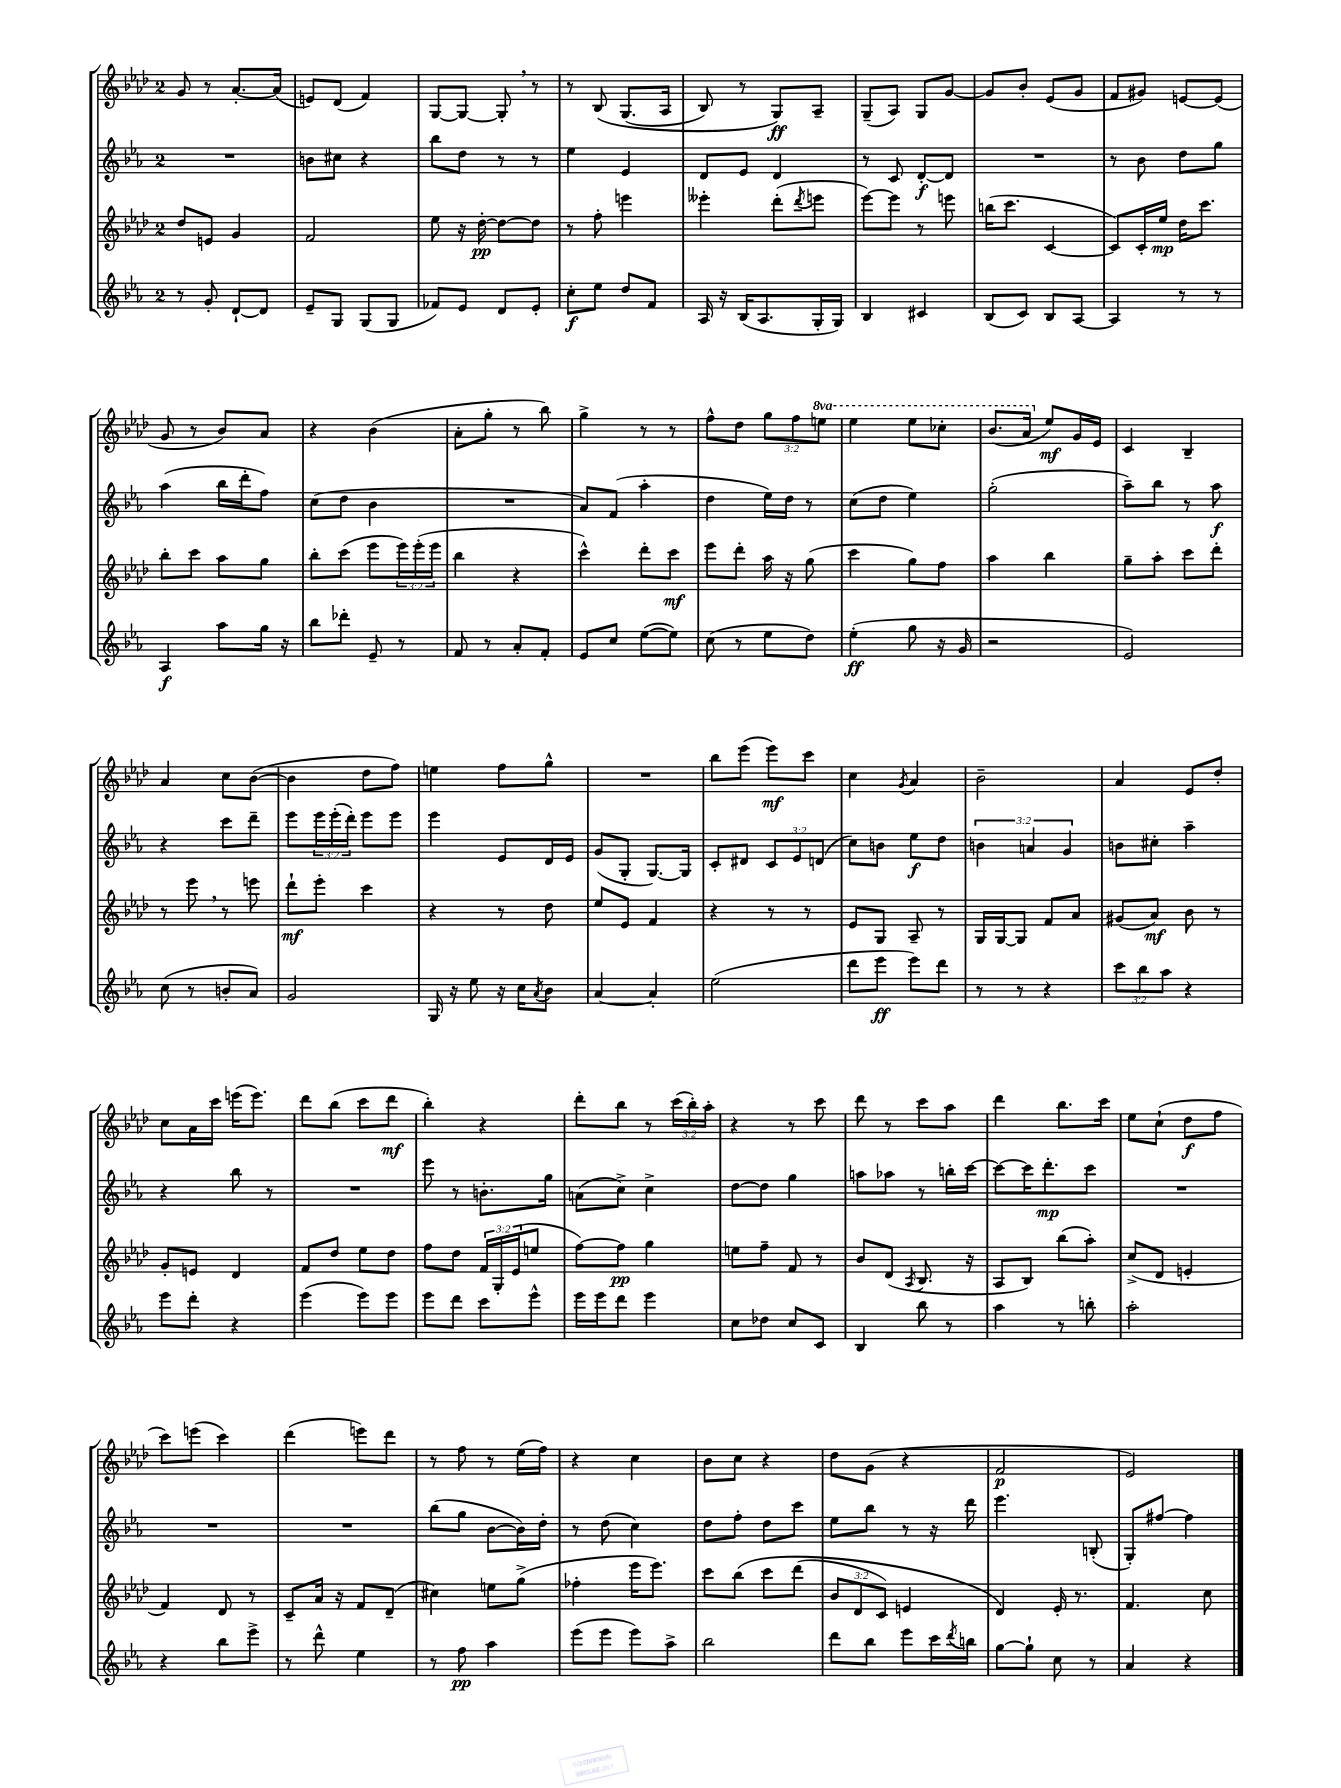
<<
\new StaffGroup <<
\new Staff = "s0" {
    \clef treble \key aes \major \once \override Staff.TimeSignature.style = #'single-digit \time 2/4 \override Staff.TupletNumber.text = #tuplet-number::calc-fraction-text \set Staff.ottavationMarkups = #ottavation-simple-ordinals
    g'8 r8 aes'8.~-. aes'16( |
    e'8) des'8( f'4) |
    g8~ g8~ g8-. \breathe r8 |
    r8 bes8\( g8.( aes16 |
    bes8) r8 g8\ff\) aes8-- |
    g8--( aes8) g8 g'8~ |
    g'8 bes'8-. ees'8( g'8 |
    f'8 gis'8) e'8~ e'8( |
    g'8 r8 bes'8) aes'8 |
    r4 bes'4( |
    aes'8-. g''8-. r8 bes''8) |
    g''4-> r8 r8 |
    f''8-^ des''8 \tuplet 3/2 { g''8 f''8 \ottava #1 e'''8 } |
    ees'''4 ees'''8 ces'''8-. |
    bes''8.( aes''16 \ottava #0 ees''8\mf) g'16 ees'16 |
    c'4 bes4-- |
    aes'4 c''8 bes'8~( |
    bes'4 des''8 f''8) |
    e''4 f''8 g''8-^ |
    R2 |
    bes''8 ees'''8( ees'''8\mf) c'''8 |
    c''4 \acciaccatura { g'8 } aes'4 |
    bes'2-- |
    aes'4 ees'8 des''8-. |
    c''8 aes'16 c'''16 e'''16( e'''8.) |
    des'''8 bes''8( c'''8 des'''8\mf |
    bes''4-.) r4 |
    des'''8-. bes''8 r8 \tuplet 3/2 { c'''16( bes''16-.) aes''16-. } |
    r4 r8 c'''8 |
    des'''8 r8 c'''8 aes''8 |
    des'''4 bes''8. c'''16 |
    ees''8 c''8-!( des''8\f f''8 |
    c'''8) e'''8( c'''4) |
    des'''4( e'''8) des'''8 |
    r8 f''8 r8 ees''16( f''16) |
    r4 c''4 |
    bes'8 c''8 r4 |
    des''8 g'8( r4 |
    f'2\p |
    ees'2) \bar "|." |
}
\new Staff = "s1" {
    \clef treble \key ees \major \once \override Staff.TimeSignature.style = #'single-digit \time 2/4 \override Staff.TupletNumber.text = #tuplet-number::calc-fraction-text
    R2 |
    b'8 cis''8 r4 |
    bes''8 d''8 r8 r8 |
    ees''4 ees'4 |
    d'8 ees'8 d'4 |
    r8 c'8 d'8~-.\f d'8 |
    R2 |
    r8 bes'8 d''8 g''8 |
    aes''4( bes''16 d'''16-. f''8) |
    c''8( d''8 bes'4 |
    R2 |
    aes'8) f'8( aes''4-. |
    d''4 ees''16) d''16 r8 |
    c''8( d''8 ees''4) |
    g''2-.( |
    aes''8--) bes''8 r8 aes''8\f |
    r4 c'''8 d'''8-- |
    ees'''8 \tuplet 3/2 { ees'''16 ees'''16-.( d'''16-.) } ees'''8 ees'''8 |
    ees'''4 ees'8 d'16 ees'16 |
    g'8( g8-. g8.~) g16 |
    c'8-. dis'8 \tuplet 3/2 { c'8 ees'8 d'8( } |
    c''8) b'8 ees''8\f d''8 |
    \tuplet 3/2 { b'4 a'4 g'4 } |
    b'8 cis''8-. aes''4-- |
    r4 bes''8 r8 |
    R2 |
    ees'''8 r8 b'8.-. g''16 |
    a'8( c''8->) c''4-> |
    d''8~ d''8 g''4 |
    a''8 aes''8 r8 b''16-. c'''16~ |
    c'''8~ c'''16 d'''8.-.\mp c'''8 |
    R2 |
    R2 |
    R2 |
    bes''8( g''8 bes'8~ bes'16) d''16-. |
    r8 d''8( c''4) |
    d''8 f''8-. d''8 c'''8 |
    ees''8 bes''8 r8 r16 d'''16 |
    ees'''4. b8-.( |
    g8-.) fis''8~ fis''4 \bar "|." |
}
\new Staff = "s2" {
    \clef treble \key aes \major \once \override Staff.TimeSignature.style = #'single-digit \time 2/4 \override Staff.TupletNumber.text = #tuplet-number::calc-fraction-text
    des''8 e'8 g'4 |
    f'2 |
    ees''8 r16 des''16~-.\pp des''8~ des''8 |
    r8 f''8-. e'''4 |
    eeses'''4-. des'''8-.( \acciaccatura { des'''8 } e'''8 |
    ees'''8~) ees'''8 r8 e'''8 |
    b''16( c'''8. c'4~ |
    c'8) c'16-. ees''16\mp des''16 c'''8. |
    bes''8-. c'''8 aes''8 g''8 |
    bes''8-. c'''8( ees'''8 \tuplet 3/2 { ees'''16) ees'''16-.( ees'''16 } |
    bes''4 r4 |
    c'''4-^) des'''8-. c'''8\mf |
    ees'''8 des'''8-. aes''16 r16 g''8( |
    c'''4 g''8) f''8 |
    aes''4 bes''4 |
    g''8-- aes''8-. c'''8 des'''8-. |
    r8 ees'''8 \breathe r8 e'''8 |
    des'''8-!\mf ees'''8-. c'''4 |
    r4 r8 des''8 |
    ees''8 ees'8 f'4 |
    r4 r8 r8 |
    ees'8 g8 aes8-- r8 |
    g16 g16~ g8 f'8 aes'8 |
    gis'8( aes'8\mf) bes'8 r8 |
    g'8-. e'8 des'4 |
    f'8 des''8 ees''8 des''8 |
    f''8 des''8 \tuplet 3/2 { f'16 g16-. ees'16( } e''8 |
    f''8~) f''8\pp g''4 |
    e''8 f''8-- f'8 r8 |
    bes'8 des'8( \acciaccatura { aes8 } bes8. r16 |
    aes8 bes8) bes''8( aes''8-.) |
    c''8->( des'8 e'4-. |
    f'4) des'8 r8 |
    c'8-- aes'16 r16 f'8 des'8--( |
    cis''4) e''8 g''8->( |
    fes''4-. ees'''16 ees'''8.) |
    c'''8 bes''8\( c'''8 des'''8( |
    \tuplet 3/2 { bes'8 des'8 c'8) } e'4 |
    des'4\) ees'16-. r8. |
    f'4. c''8 \bar "|." |
}
\new Staff = "s3" {
    \clef treble \key ees \major \once \override Staff.TimeSignature.style = #'single-digit \time 2/4 \override Staff.TupletNumber.text = #tuplet-number::calc-fraction-text
    r8 g'8-. d'8~-! d'8 |
    ees'8-- g8 g8( g8 |
    fes'8) ees'8 d'8 ees'8-. |
    c''8-.\f ees''8 d''8 f'8 |
    aes16 r16 bes16( aes8. g16-. g16) |
    bes4 cis'4 |
    bes8( c'8) bes8 aes8~ |
    aes4 r8 r8 |
    aes4\f aes''8 g''16 r16 |
    bes''8 des'''8-. ees'8-- r8 |
    f'8 r8 aes'8-. f'8-. |
    ees'8 c''8 ees''8~( ees''8) |
    c''8( r8 ees''8 d''8) |
    ees''4-.\ff( g''8 r16 g'16 |
    r2 |
    ees'2) |
    c''8( r8 b'8-. aes'8) |
    g'2 |
    g16 r16 ees''8 r16 c''16 \acciaccatura { aes'8 } bes'8 |
    aes'4~ aes'4-. |
    ees''2( |
    d'''8 ees'''8\ff ees'''8) d'''8 |
    r8 r8 r4 |
    \tuplet 3/2 { c'''8 bes''8 aes''8 } r4 |
    ees'''8 d'''8-. r4 |
    ees'''4( ees'''8) ees'''8 |
    ees'''8 d'''8 c'''8 ees'''8-^ |
    ees'''16 ees'''16 d'''8 ees'''4 |
    c''8 des''8 c''8 c'8 |
    bes4 bes''8 r8 |
    aes''4 r8 b''8-. |
    aes''2-. |
    r4 bes''8 ees'''8-> |
    r8 d'''8-^ ees''4 |
    r8 f''8\pp aes''4 |
    ees'''8( ees'''8 ees'''8) aes''8-> |
    bes''2 |
    d'''8 bes''8 ees'''8 c'''16 \acciaccatura { d'''8 } b''16 |
    g''8~ g''8-! c''8 r8 |
    aes'4 r4 \bar "|." |
}
>>
>>
\layout { \context { \Score \remove "Bar_number_engraver" } }
